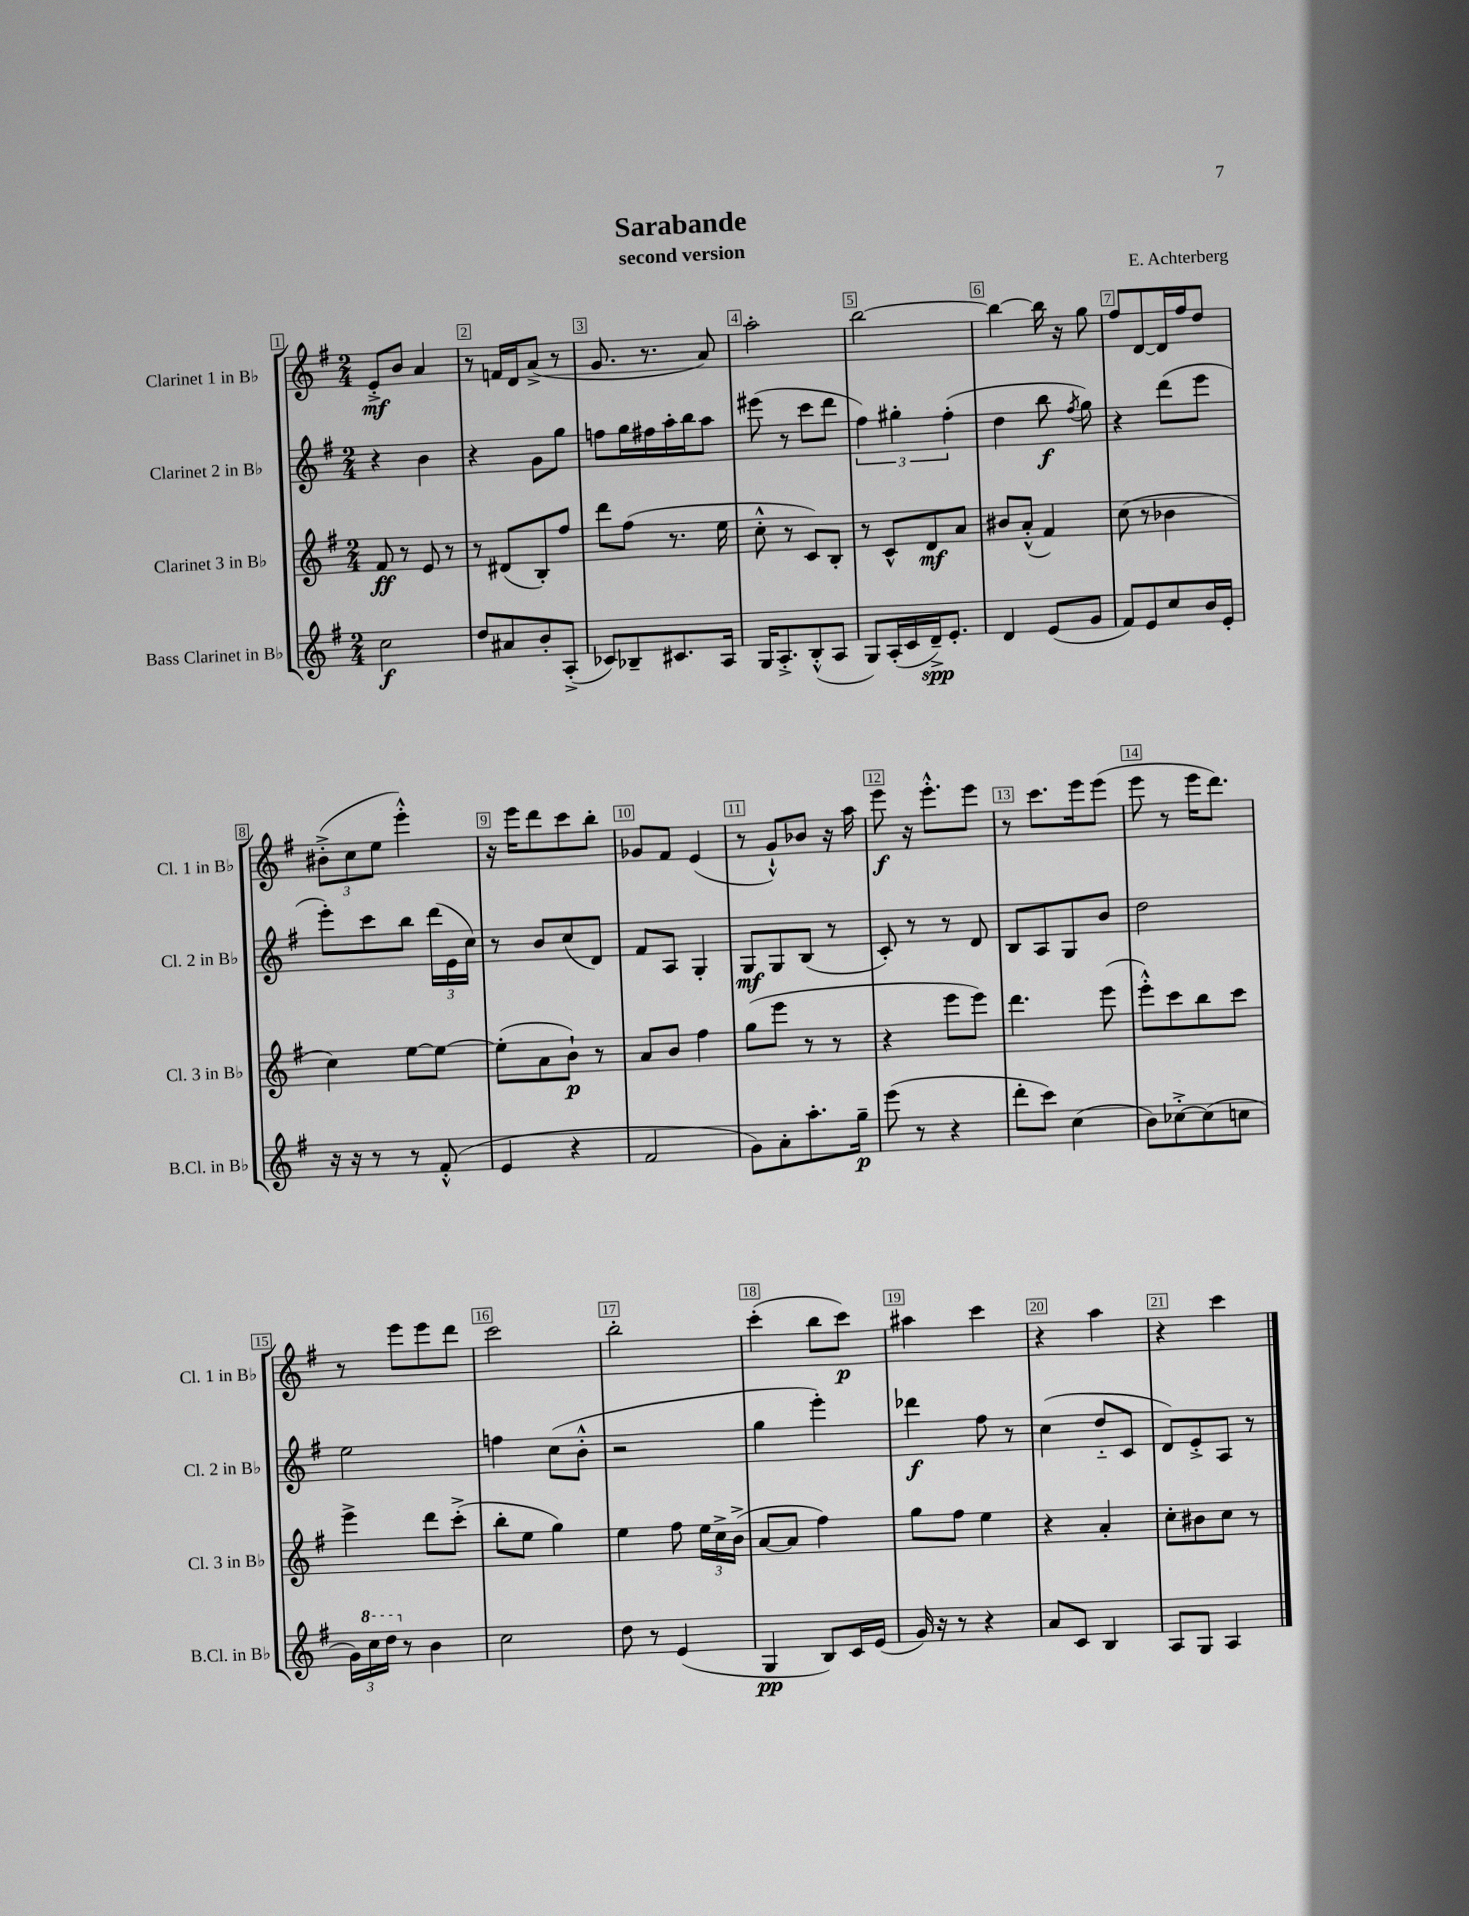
\header { title = "Sarabande" composer = "E. Achterberg" subtitle = "second version" }
<<
\new StaffGroup <<
\new Staff = "s0" \with { instrumentName = "Clarinet 1 in Bb" shortInstrumentName = "Cl. 1 in Bb" } {
    \clef treble \key g \major \numericTimeSignature \time 2/4
    \autoBeamOff e'8[-.->\mf b'8] a'4 |
    r8 f'16[ d'16 a'8]->( r8 |
    g'8. r8. a'8) |
    a''2-. |
    b''2~ |
    b''4~ b''16 r16 g''8 |
    fis''8[ d'8~ d'16 fis''16 d''8] |
    \tuplet 3/2 { bis'8[-.->( c''8 e''8] } e'''4-.-^) |
    r16 e'''16[ d'''8 c'''8 b''8]-. |
    ges'8[ fis'8] e'4( |
    r8 g'8[-!-^) bes'8] r16 a''16 |
    e'''8\f r16 e'''8.[-.-^ e'''8] |
    r8 c'''8.[ e'''16 e'''8]( |
    e'''8 r8 e'''16[ d'''8.]) |
    r8 e'''8[ e'''8 d'''8] |
    c'''2 |
    b''2-. |
    c'''4-.( b''8[ c'''8]\p) |
    ais''4 c'''4 |
    r4 a''4 |
    r4 c'''4 \bar "|." |
}
\new Staff = "s1" \with { instrumentName = "Clarinet 2 in Bb" shortInstrumentName = "Cl. 2 in Bb" } {
    \clef treble \key g \major \numericTimeSignature \time 2/4
    \autoBeamOff r4 b'4 |
    r4 g'8[ g''8] |
    f''8[ g''16 fis''16 a''16-. b''16 a''8] |
    eis'''8( r8 c'''8[ d'''8] |
    \tuplet 3/2 { fis''4) gis''4-. fis''4-.( } |
    d''4 b''8\f \acciaccatura { fis''8 } g''8) |
    r4 d'''8[( e'''8] |
    e'''8[-.) c'''8 b''8] \tuplet 3/2 { d'''16[( e'16 c''16]) } |
    r8 b'8[ c''8( d'8]) |
    fis'8[ a8] g4-. |
    g8[\mf g8 b8]( r8 |
    c'8-.) r8 r8 d'8 |
    b8[ a8 g8 b'8] |
    d''2 |
    e''2 |
    f''4 c''8[( b'8]-.-^ |
    r2 |
    g''4 e'''4-.) |
    des'''4\f fis''8 r8 |
    c''4( d''8[-_ c'8] |
    d'8[) e'8-.-> a8] r8 \bar "|." |
}
\new Staff = "s2" \with { instrumentName = "Clarinet 3 in Bb" shortInstrumentName = "Cl. 3 in Bb" } {
    \clef treble \key g \major \numericTimeSignature \time 2/4
    \autoBeamOff fis'8\ff r8 e'8 r8 |
    r8 dis'8[( b8-.) fis''8] |
    d'''8[ fis''8]( r8. e''16 |
    c''8-.-^ r8 c'8[) b8]-. |
    r8 c'8[-^ d'8\mf a'8] |
    bis'8[ a'8]-.-^( fis'4) |
    c''8( r8 bes'4 |
    c''4) e''8[~ e''8]~ |
    e''8[-.( a'8 b'8]-!\p) r8 |
    a'8[ b'8] fis''4 |
    g''8[( e'''8] r8 r8 |
    r4 e'''8[ e'''8]) |
    d'''4. e'''8( |
    e'''8[-.-^) c'''8 b''8 c'''8] |
    e'''4-> d'''8[ c'''8]-.->( |
    b''8[-. e''8] g''4) |
    e''4 fis''8 \tuplet 3/2 { e''16[ c''16-> b'16]->( } |
    a'8[~ a'8] fis''4) |
    g''8[ fis''8] e''4 |
    r4 a'4-. |
    c''8[-. bis'8 c''8] r8 \bar "|." |
}
\new Staff = "s3" \with { instrumentName = "Bass Clarinet in Bb" shortInstrumentName = "B.Cl. in Bb" } {
    \clef treble \key g \major \numericTimeSignature \time 2/4
    \autoBeamOff c''2\f |
    d''8[ ais'8 b'8-. a8]-.->( |
    ces'8[) bes8-- cis'8. a16] |
    g16[ a8.-.-> b8-.-^( a8] |
    g8[) a16-.( c'16 d'16--->\spp) e'8.]-. |
    d'4 e'8[( g'8] |
    fis'8[) e'8 c''8 b'16 e'16]-. |
    r16 r16 r8 r8 fis'8-.-^( |
    e'4 r4 |
    fis'2 |
    g'8[) a'8-. a''8.-. g''16]--\p |
    e'''8( r8 r4 |
    d'''8[-. c'''8]) c''4( |
    b'8[) ces''8~-.-> ces''8( c''8] |
    \tuplet 3/2 { g'16[) \ottava #1 c'''16 d'''16] \ottava #0 } r8 b'4 |
    c''2 |
    d''8 r8 e'4( |
    g4\pp b8[) c'16 e'16]( |
    g'16) r16 r8 r4 |
    a'8[ c'8] b4 |
    a8[ g8] a4 \bar "|." |
}
>>
>>
\layout { \context { \Score \override BarNumber.break-visibility = ##(#f #t #t) barNumberVisibility = #all-bar-numbers-visible \override BarNumber.stencil = #(make-stencil-boxer 0.1 0.3 ly:text-interface::print) } }
